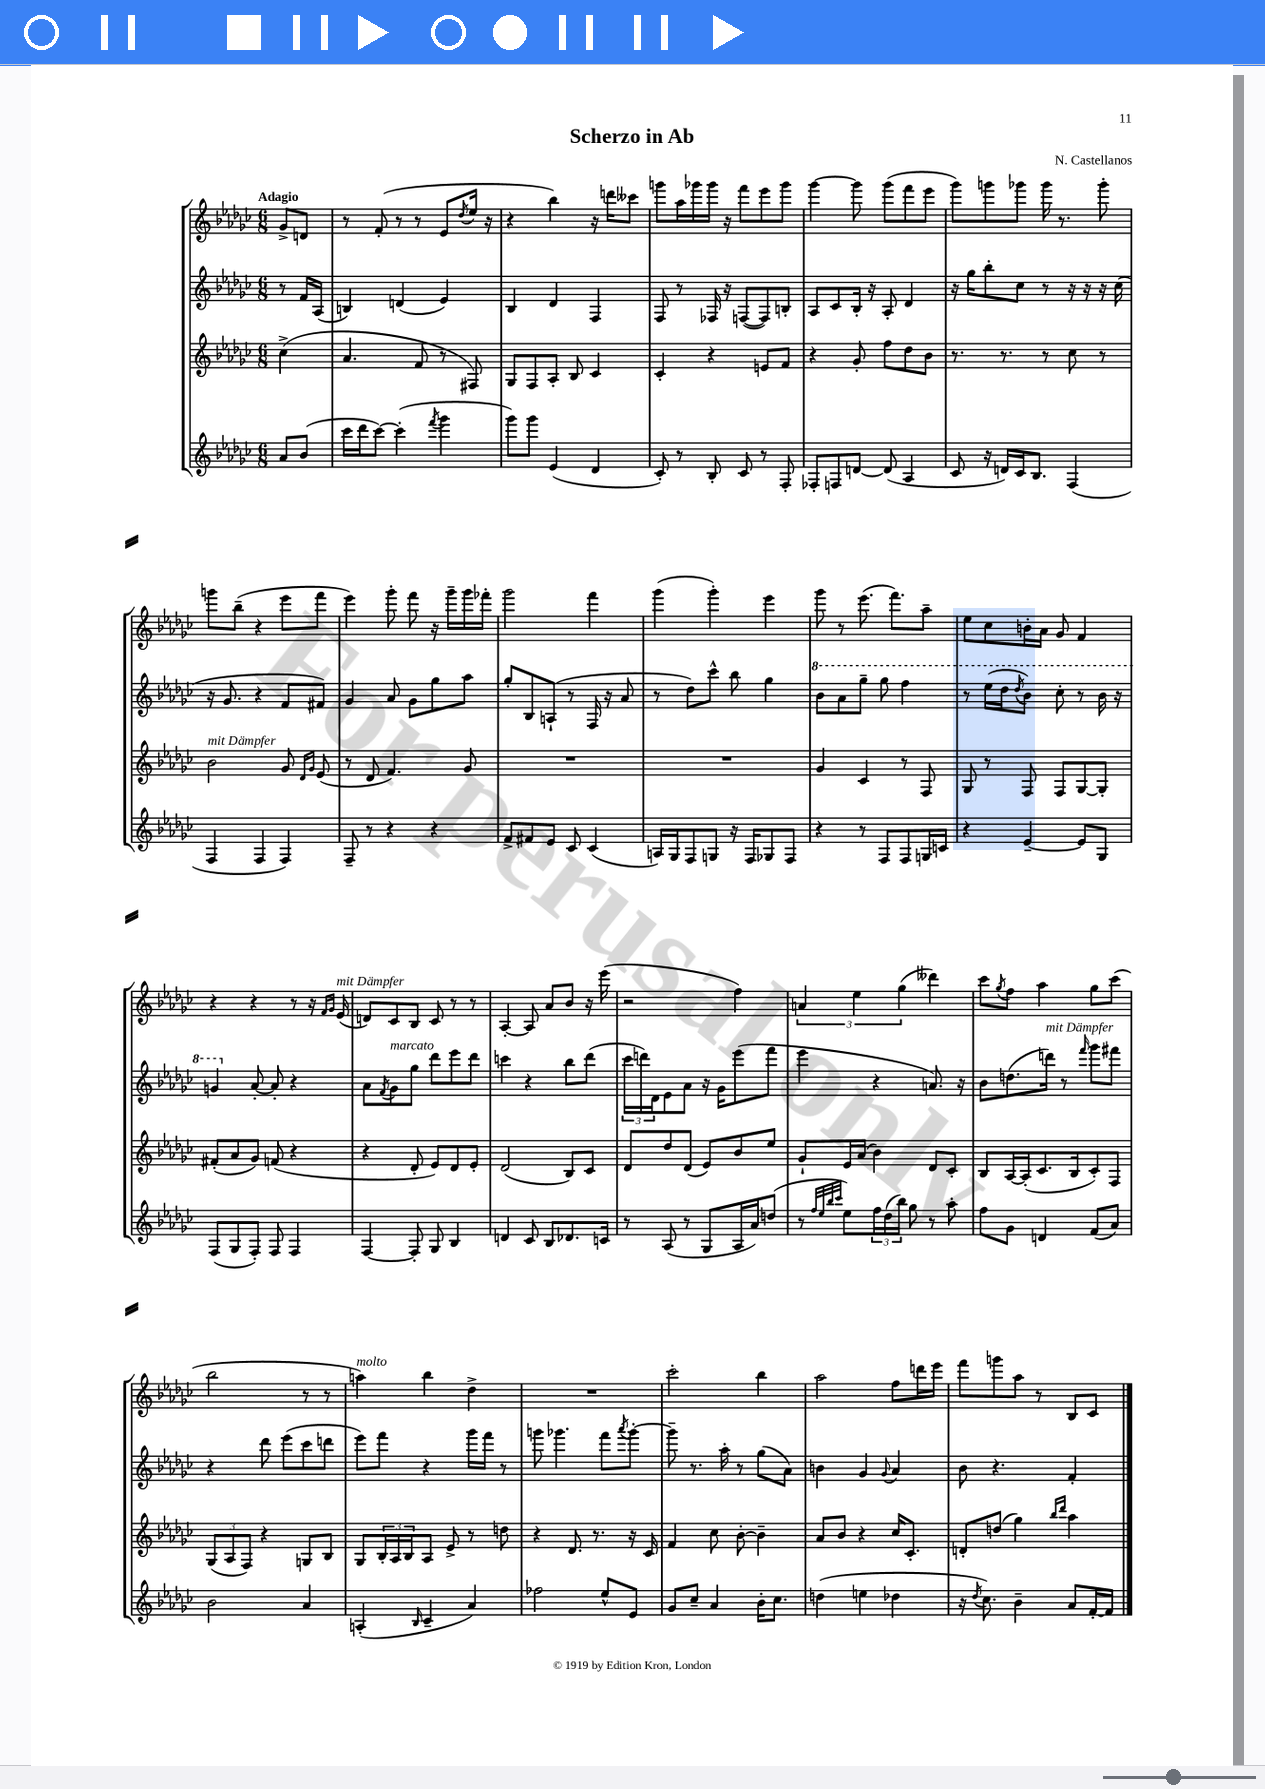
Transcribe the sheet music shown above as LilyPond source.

\header { title = "Scherzo in Ab" composer = "N. Castellanos" }
<<
\new StaffGroup <<
\new Staff = "s0" {
    \clef treble \key ges \major \numericTimeSignature \time 6/8 \partial 4 \tempo "Adagio"
    ges'8-> d'8 |
    r8 f'8-.( r8 r8 ees'8 \acciaccatura { des''8 } ees''16 r16 |
    r4 bes''4) r16 d'''16 ceses'''8 |
    g'''8 aes''16 ges'''16 ges'''16 r16 f'''8 ees'''8 ges'''8 |
    ges'''4~ ges'''8 ges'''8( f'''8 ees'''8 |
    ges'''8) g'''8 ges'''8 ges'''16 r8. ges'''8-. |
    g'''8 bes''8--( r4 ees'''8 f'''8 |
    ees'''4) ges'''8-. f'''8 r16 ges'''16-- ges'''16 fes'''16-. |
    ges'''2 f'''4 |
    ges'''4( ges'''4-.) ees'''4 |
    ges'''8 r8 ees'''8.( f'''8.) aes''8-- |
    ees''8 ces''8 b'16-. aes'16 ges'8 f'4 |
    r4 r4 r8 r16 \grace { f'16 ges'16 } ees'16^\markup { \italic "mit Dämpfer" }( |
    d'8) ces'8 bes8 ces'8 r8 r8 |
    aes4~-. aes8 aes'8 bes'8 r16 ees'''16( |
    r2 f''4) |
    \tuplet 3/2 { a'4 ees''4 ges''4( } deses'''4) |
    ces'''8 \acciaccatura { ges''8 } f''8 aes''4 ges''8 ces'''8( |
    bes''2 r8 r8 |
    a''4^\markup { \italic "molto" }) bes''4 des''4-> |
    R2. |
    ces'''2-. bes''4 |
    aes''2 f''8 d'''16 ees'''16 |
    f'''8 g'''8 aes''8 r8 bes8 ces'8 \bar "|." |
}
\new Staff = "s1" {
    \clef treble \key ges \major \numericTimeSignature \time 6/8 \partial 4
    r8 f'16 aes16( |
    b4) d'4( ees'4) |
    bes4 des'4 f4 |
    f8 r8 fes16 r16 f8~( f8) b8-. |
    aes8 ces'8 bes16-. r16 aes8-. des'4 |
    r16 ges''16 bes''8-. ces''8 r8 r16 r16 r16 ces''16( |
    r16 ges'8. r4 f'8 fis'8) |
    ges'4 aes'8 ges'8 ges''8 aes''8 |
    ges''8-. bes8 a8-!( r8 f16 r16 aes'8 |
    r8 des''8) ces'''8-^ bes''8 ges''4 |
    \ottava #1 bes''8 aes''8 ges'''8-- ges'''8 f'''4 |
    r8 ees'''16( des'''16 \acciaccatura { des'''8 } bes''8) ces'''8-. r8 bes''16 r16 |
    g''4 \ottava #0 aes'8~-. aes'8-. r4 |
    aes'8 \acciaccatura { f'8 } ges'8^\markup { \italic "marcato" } ges''8 des'''8 ees'''8 des'''8 |
    c'''4 r4 bes''8 des'''8( |
    \tuplet 3/2 { ces'''16 d'''16) des'16 } ees'8 aes'8 r16 ges'16 ees'''8( f'''8 |
    ees'''4 r4 a'8.) r16 |
    bes'8 d''8.( d'''16^\markup { \italic "mit Dämpfer" }) r8 \grace { f'''16 } ges'''8 fis'''8 |
    r4 des'''8 ees'''8( ces'''8 d'''8 |
    ees'''8) f'''8 r4 ges'''16 f'''16 r8 |
    g'''8 ges'''4. f'''8 \acciaccatura { aes'''8 } ges'''8~-. |
    ges'''8-- r8. aes''16-. r8 ges''8( aes'8) |
    b'4 ges'4 \appoggiatura { ges'8 } aes'4 |
    bes'8 r4. f'4-. \bar "|." |
}
\new Staff = "s2" {
    \clef treble \key ges \major \numericTimeSignature \time 6/8 \partial 4
    ces''4->( |
    aes'4. f'8 r8 fis8) |
    ges8 f8 aes8-. bes8 ces'4 |
    ces'4-. r4 e'8 f'8 |
    r4 ges'8-. f''8 des''8 bes'8 |
    r8. r8. r8 ces''8 r8 |
    bes'2^\markup { \italic "mit Dämpfer" } ges'8 \grace { des'16 ges'16 } ees'8( |
    r8 des'8 f'4.) ges'8 |
    R2. |
    R2. |
    ges'4 ces'4 r8 f8 |
    ges8 r8 f8 f8 ges8~ ges8-. |
    fis'8-.( aes'8 ges'8) f'8( r4 |
    r4 des'8-. ees'8) des'8 ees'8-. |
    des'2( bes8) ces'8 |
    des'8 des''8 des'8( ees'8) bes'8 ees''8 |
    ges'8-! ees'16 aes'16( bes'4) des'8 ces'8-. |
    bes8 aes16~ aes16-.( ces'8. bes16 ces'8-.) f8 |
    \tuplet 3/2 { ges8( aes8 f8) } r4 g8 bes8 |
    ges8 \tuplet 3/2 { bes16-. aes16 bes16 } aes8 ees'8-> r8 d''8 |
    r4 des'8. r8. r16 ces'16 |
    f'4 ces''8 bes'8~-. bes'4-- |
    aes'8 bes'8 r4 ces''16 ces'8.-. |
    d'8-. d''8( ges''4) \grace { bes''16 des'''16 } aes''4 \bar "|." |
}
\new Staff = "s3" {
    \clef treble \key ges \major \numericTimeSignature \time 6/8 \partial 4
    aes'8 bes'8( |
    ces'''16 des'''16 ces'''8~) ces'''4-.( \acciaccatura { f'''8 } ges'''4 |
    ges'''8) ges'''8 ees'4( des'4 |
    ces'8-.) r8 bes8-. ces'8 r8 f8-. |
    fes8-. f8 d'8~ d'8( aes4 |
    ces'8 r16 d'16) ces'16 bes8. f4( |
    f4 f4 f4) |
    f8-- r8 r4 r4 |
    f'8-> fis'8 ees'8 ces'8 ces'4( |
    a16) ges16 f8 g8 r16 f16 ges8 f8 |
    r4 r8 f8 f8 g16 c'16 |
    r4 ees'4~-- ees'8 ges8 |
    f8( ges8 f8-.) f8 f4 |
    f4~ f8-. ges8 bes4 |
    d'4 ces'8 bes8 des'8. c'16 |
    r8 aes8( r8 ges8 aes16 aes'16) d''8( |
    r8 \grace { f''32 ees''32 bes''32 ces'''32 } ees''8) \tuplet 3/2 { f''16 des''16( bes''16) } ges''8 r8 aes''8-. |
    f''8 ges'8 d'4 f'8( aes'8) |
    bes'2 aes'4 |
    a4-.( \grace { bes16 } ces'4-- aes'4) |
    fes''2 ees''8-^ ees'8 |
    ges'8 ces''8-- aes'4 bes'16-. ces''8. |
    d''4( e''4 des''4 |
    r16 \acciaccatura { des''8 } ces''8.) bes'4-- aes'8 f'16~-. f'16 \bar "|." |
}
>>
>>
\layout { \context { \Score \remove "Bar_number_engraver" } }
